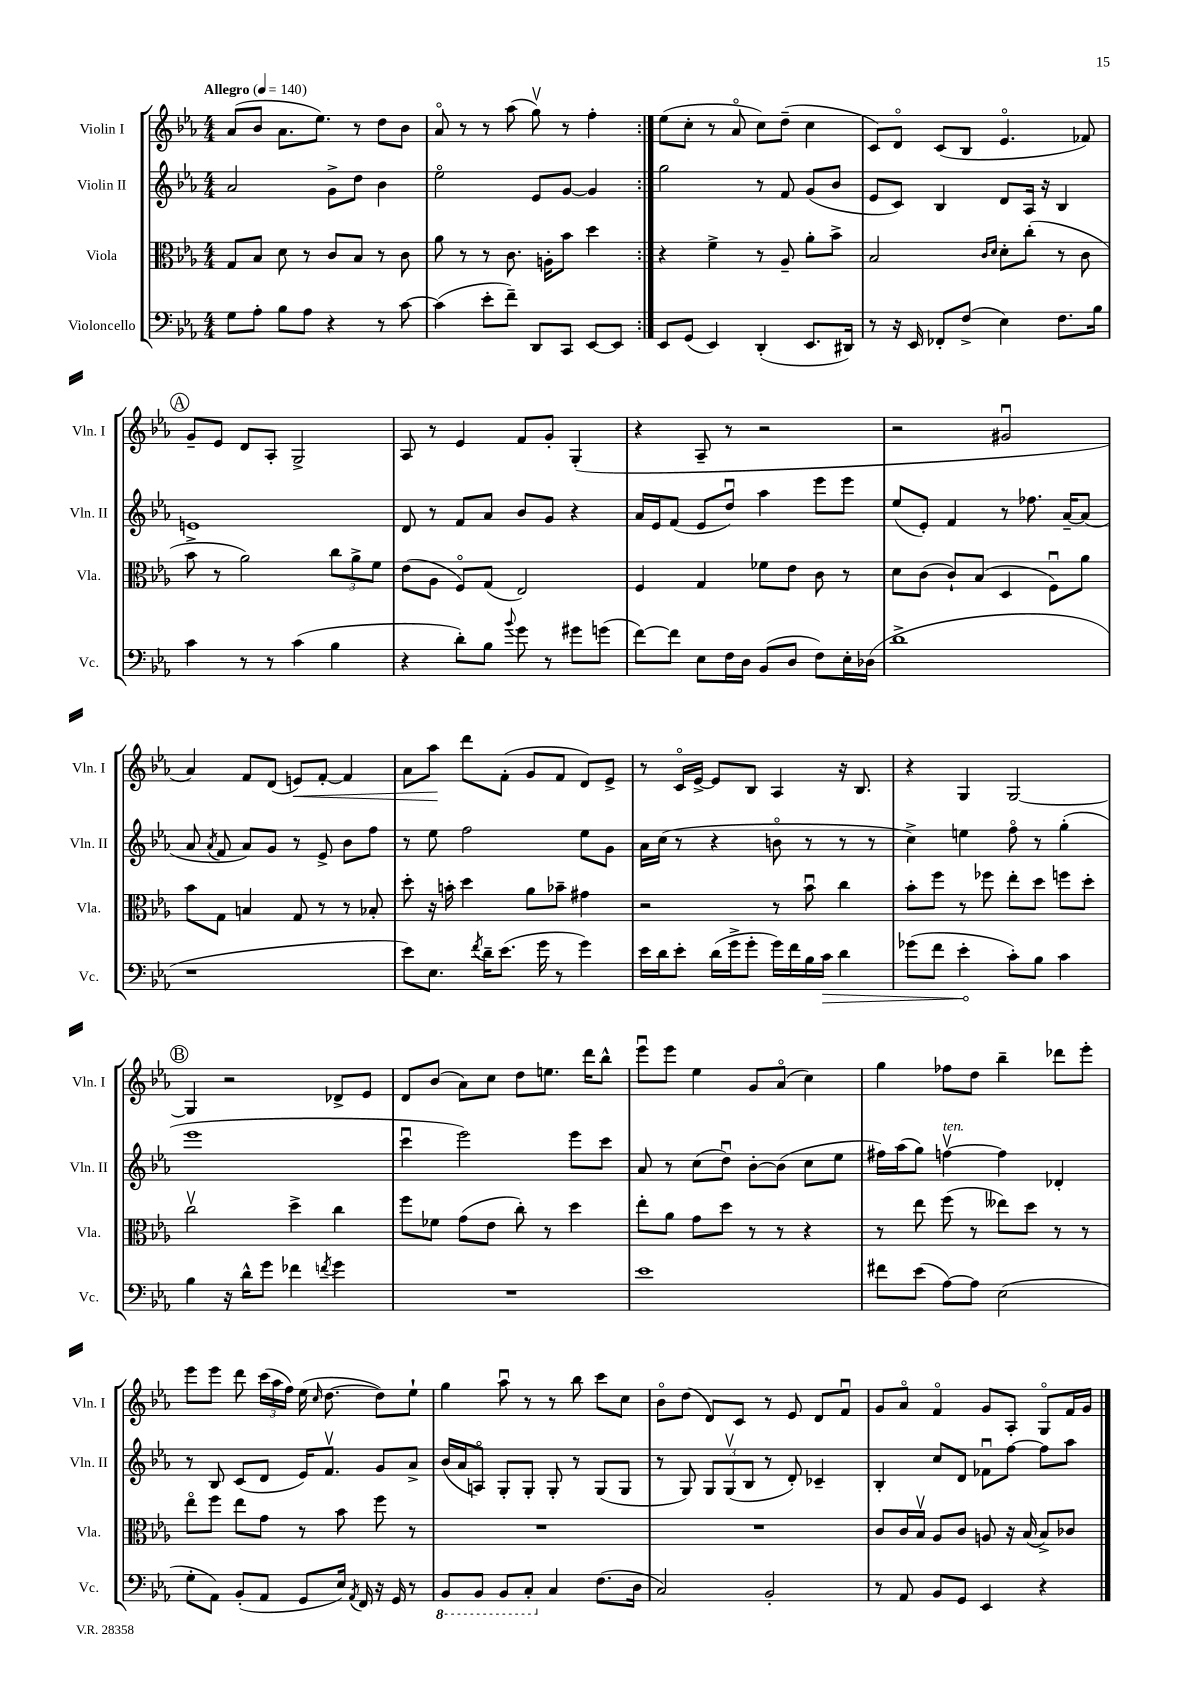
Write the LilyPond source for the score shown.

<<
\new StaffGroup <<
\new Staff = "s0" \with { instrumentName = "Violin I" shortInstrumentName = "Vln. I" } {
    \clef treble \key ees \major \numericTimeSignature \time 4/4 \tempo "Allegro" 4 = 140
    \autoBeamOff \repeat volta 2 { aes'8[( bes'8] aes'8.[ ees''8.]) r8 d''8[ bes'8] |
    aes'8\flageolet r8 r8 aes''8( g''8\upbow) r8 f''4-. | }
    ees''8[( c''8]-. r8 aes'8\flageolet c''8[) d''8]--( c''4 |
    c'8[) d'8]\flageolet c'8[( bes8] ees'4.\flageolet fes'8) |
    \mark \markup { \circle "A" } g'8[-- ees'8] d'8[ aes8]-. g2-> |
    aes8 r8 ees'4 f'8[ g'8]-. g4-.( |
    r4 aes8-- r8 r2 |
    r2 gis'2\downbow |
    aes'4) f'8[ d'8]( e'8[\<) f'8]~-. f'4 |
    aes'8[ aes''8]\! d'''8[ f'8]-.( g'8[ f'8] d'8[) ees'8]-> |
    r8 c'16[\flageolet ees'16]~-> ees'8[ bes8] aes4 r16 bes8. |
    r4 g4 g2~ |
    \mark \markup { \circle "B" } g4 r2 des'8[-> ees'8] |
    d'8[ bes'8]( aes'8[) c''8] d''8[ e''8.] d'''16[ bes''8]-^ |
    ees'''8[\downbow ees'''8] ees''4 g'8[ aes'8]\flageolet( c''4) |
    g''4 fes''8[ d''8] bes''4-- des'''8[ ees'''8]-. |
    ees'''8[ ees'''8] d'''8 \tuplet 3/2 { c'''16[( aes''16 f''16]) } ees''16( \grace { c''16 } d''8.~ d''8[) ees''8]-! |
    g''4 aes''8\downbow r8 r8 bes''8 c'''8[ c''8] |
    bes'8[\flageolet d''8]( d'8[) c'8] r8 ees'8 d'8[ f'8]\downbow |
    g'8[ aes'8]\flageolet f'4\flageolet g'8[ aes8]-. g8[\flageolet f'16 g'16] \bar "|." |
}
\new Staff = "s1" \with { instrumentName = "Violin II" shortInstrumentName = "Vln. II" } {
    \clef treble \key ees \major \numericTimeSignature \time 4/4
    \autoBeamOff \repeat volta 2 { aes'2 g'8[-> d''8] bes'4 |
    ees''2\flageolet ees'8[ g'8]~ g'4 | }
    g''2 r8 f'8 g'8[( bes'8] |
    ees'8[ c'8]) bes4 d'8[ aes16] r16 bes4 |
    \mark \markup { \circle "A" } e'1 |
    d'8 r8 f'8[ aes'8] bes'8[ g'8] r4 |
    aes'16[ ees'16 f'8]( ees'8[ d''8]\downbow) aes''4 ees'''8[ ees'''8] |
    ees''8[( ees'8]-.) f'4 r8 fes''8. aes'16[~-- aes'8]( |
    aes'8 \acciaccatura { aes'8 } f'8 aes'8[) g'8] r8 ees'8-> bes'8[ f''8] |
    r8 ees''8 f''2 ees''8[ g'8] |
    aes'16[ c''16]( r8 r4 b'8\flageolet r8 r8 r8 |
    c''4->) e''4 f''8\flageolet r8 g''4-.( |
    \mark \markup { \circle "B" } ees'''1 |
    c'''4\downbow ees'''2) ees'''8[ c'''8] |
    aes'8 r8 c''8[( d''8]\downbow) bes'8[~-. bes'8]( c''8[ ees''8] |
    fis''16[) aes''16( g''8]) f''4~\upbow^\markup { \italic "ten." } f''4 des'4-. |
    r8 bes8 c'8[( d'8] ees'16[) f'8.]\upbow g'8[ aes'8]-> |
    bes'16[( aes'16 a8]\flageolet) g8[-. g8]-. g8-. r8 g8[( g8] |
    r8 g8) \tuplet 3/2 { g8[ g8\upbow( bes8] } r8 d'8-.) ces'4-- |
    bes4-. c''8[ d'8] fes'8[\downbow f''8]~ f''8[ aes''8] \bar "|." |
}
\new Staff = "s2" \with { instrumentName = "Viola" shortInstrumentName = "Vla." } {
    \clef alto \key ees \major \numericTimeSignature \time 4/4
    \autoBeamOff \repeat volta 2 { g8[ bes8] d'8 r8 c'8[ bes8] r8 c'8 |
    aes'8 r8 r8 c'8. a16[-. bes'8] d''4 | }
    r4 f'4-> r8 aes8-- aes'8[-. bes'8]-> |
    bes2 \grace { c'16[ d'16] } d'8[-. c''8]-.( r8 c'8 |
    \mark \markup { \circle "A" } bes'8-> r8 aes'2) \tuplet 3/2 { c''8[ aes'8-> f'8] } |
    ees'8[( aes8] f8[\flageolet) g8]( ees2) |
    f4 g4 fes'8[ ees'8] c'8 r8 |
    d'8[ c'8]( c'8[-!) bes8]( d4 f8[\downbow) aes'8] |
    bes'8[ g8] b4 g8 r8 r8 bes8-. |
    d''8-. r16 b'16-. d''4 aes'8[ bes'8]-- gis'4 |
    r2 r8 bes'8\downbow c''4 |
    bes'8[-. f''8] r8 fes''8 ees''8[-. d''8] f''8[ d''8]-. |
    \mark \markup { \circle "B" } c''2\upbow d''4-> c''4 |
    f''8[ fes'8] g'8[( ees'8] c''8-.) r8 d''4 |
    ees''8[-. aes'8] g'8[ d''8] r8 r8 r4 |
    r8 ees''8 f''8( r8 eeses''8[) d''8] r8 r8 |
    ees''8[\flageolet f''8] ees''8[ g'8] r8 bes'8 f''8 r8 |
    R1 |
    R1 |
    c'8[ c'16 bes16]\upbow aes8[ c'8] a8 r16 bes16( bes8[->) ces'8] \bar "|." |
}
\new Staff = "s3" \with { instrumentName = "Violoncello" shortInstrumentName = "Vc." } {
    \clef bass \key ees \major \numericTimeSignature \time 4/4
    \autoBeamOff \repeat volta 2 { g8[ aes8]-. bes8[ aes8] r4 r8 c'8~ |
    c'4( ees'8[-. f'8]--) d,8[ c,8] ees,8[~ ees,8] | }
    ees,8[ g,8]( ees,4) d,4-.( ees,8.[ dis,16]) |
    r8 r16 ees,16 fes,8[-. f8]->( ees4) f8.[ bes16] |
    \mark \markup { \circle "A" } c'4 r8 r8 c'4( bes4 |
    r4 d'8[-.) bes8] \appoggiatura { bes'8 } g'8 r8 gis'8[ g'8]( |
    f'8[~) f'8] ees8[ f16 d16] bes,8[( d8] f8[) ees16-. des16]( |
    d'1-> |
    r1 |
    ees'8[) ees8.] \acciaccatura { f'8 } d'16[-- ees'8.]( g'16 r8 g'4) |
    ees'16[ d'16 ees'8]-. d'16[( g'16-> g'8]-. g'16[) f'16 bes16 \once \override Hairpin.circled-tip = ##t c'16]\> d'4 |
    ges'8[( f'8] ees'4-.\! c'8[-.) bes8] c'4 |
    \mark \markup { \circle "B" } bes4 r16 d'16[-^ g'8] fes'4 \acciaccatura { f'8 } g'4 |
    R1 |
    ees'1 |
    fis'8[ ees'8]( aes8[~) aes8] ees2( |
    g8[-. aes,8]) bes,8[-.( aes,8] g,8[ ees16]) \acciaccatura { aes,8 } f,16 r16 g,16 r8 |
    \ottava #-1 bes,,8[ bes,,8] bes,,8[ c,8]-. \ottava #0 c4 f8.[( d16] |
    c2) bes,2-. |
    r8 aes,8 bes,8[ g,8] ees,4 r4 \bar "|." |
}
>>
>>
\layout { \context { \Score \remove "Bar_number_engraver" } }
